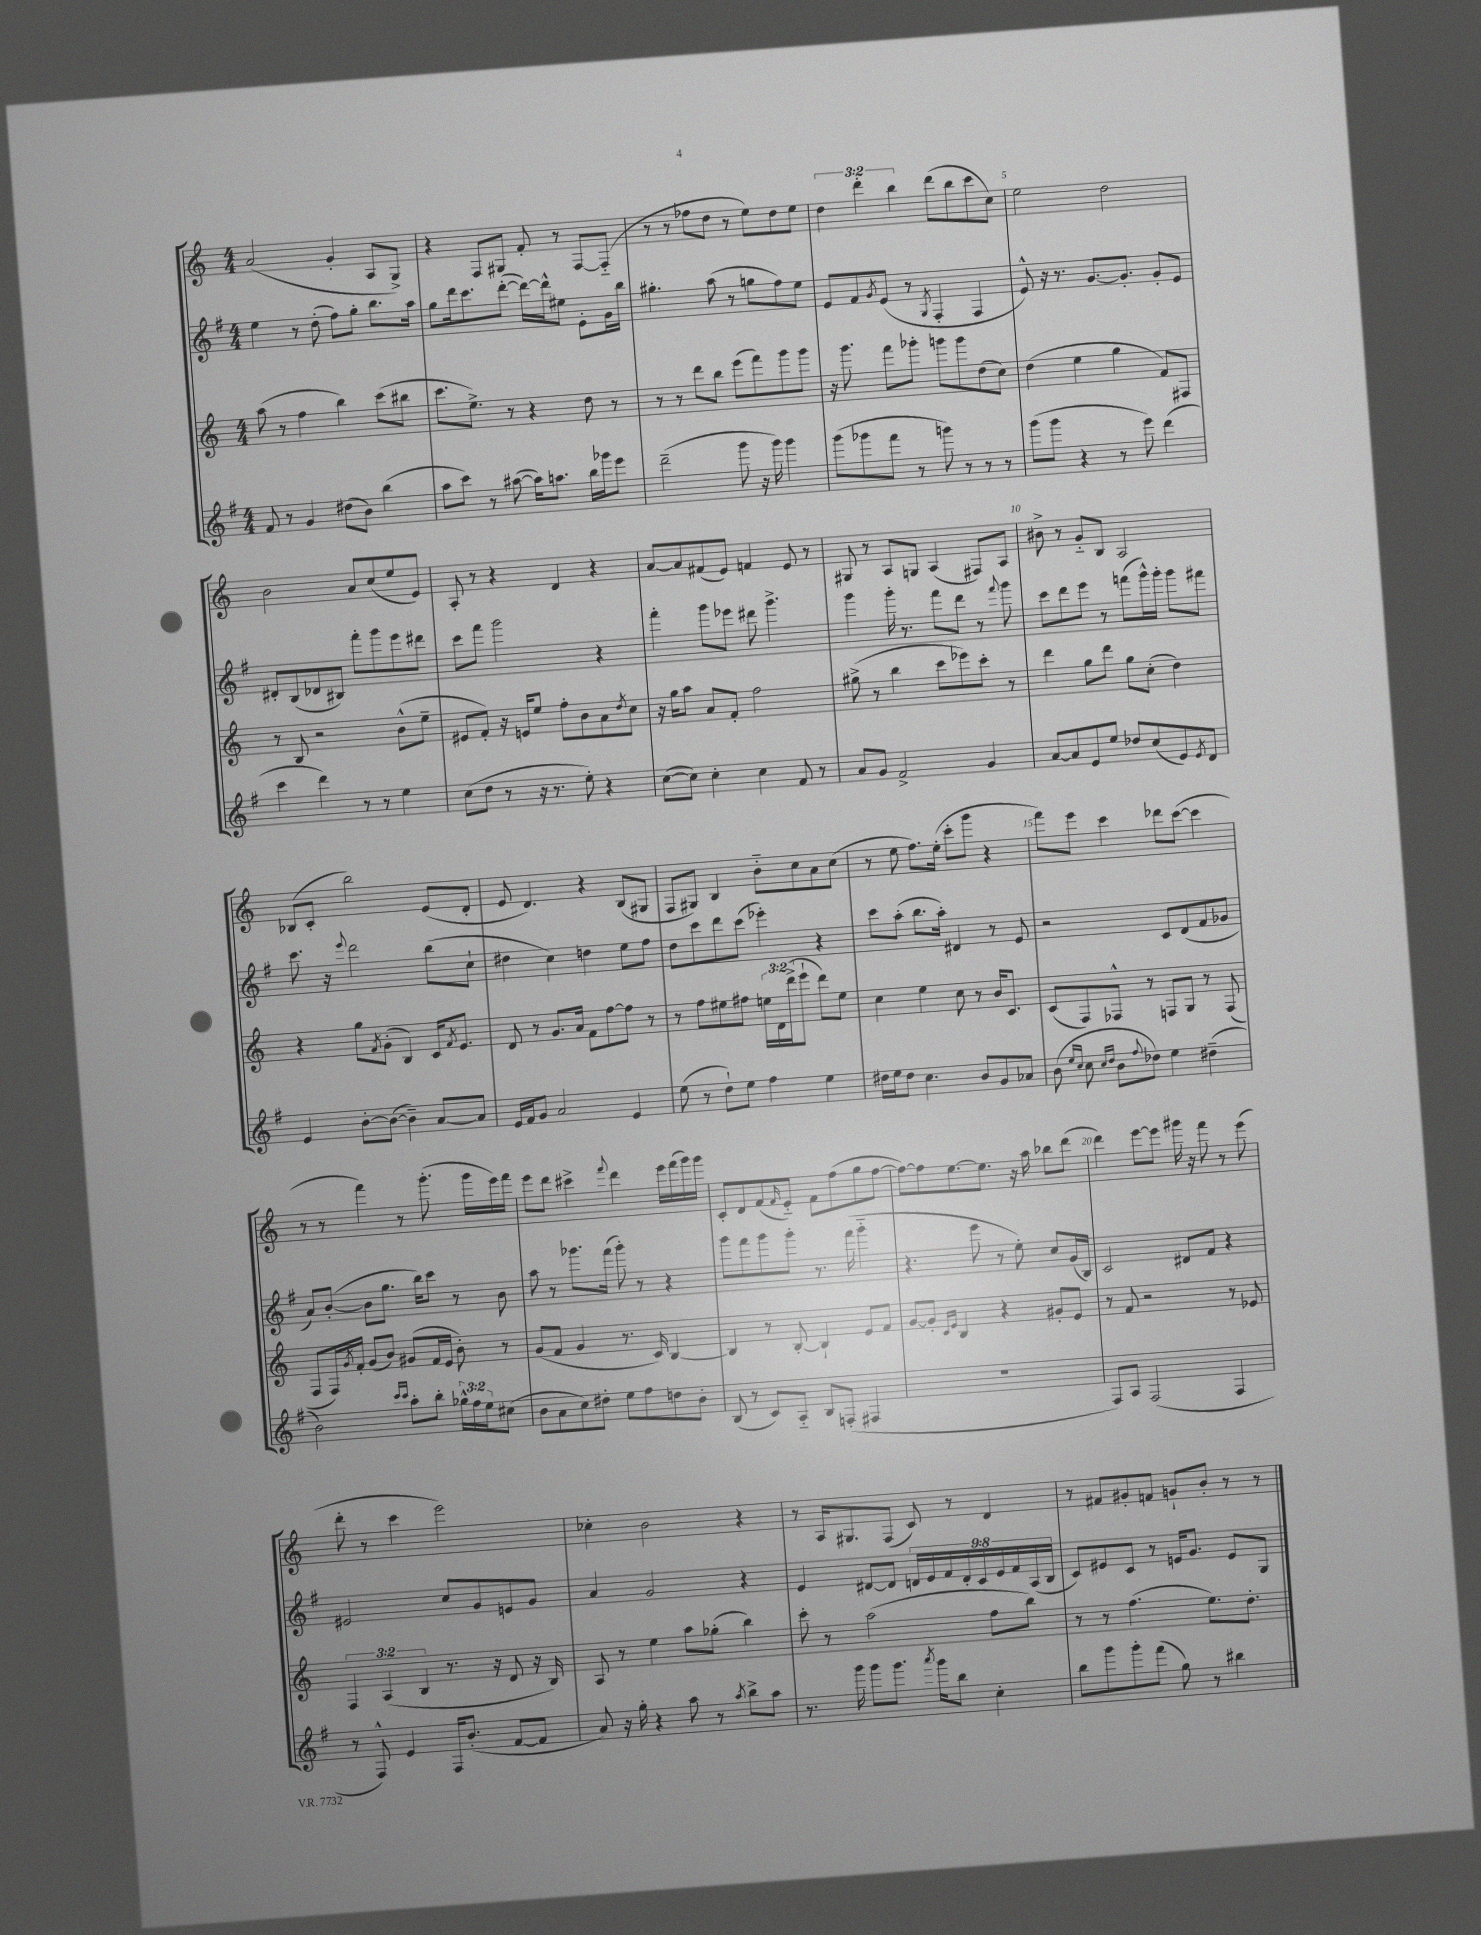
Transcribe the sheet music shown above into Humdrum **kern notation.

**kern	**kern	**kern	**kern
*part4	*part3	*part2	*part1
*staff4	*staff3	*staff2	*staff1
*clefG2	*clefG2	*clefG2	*clefG2
*k[f#]	*k[]	*k[f#]	*k[]
*M4/4	*M4/4	*M4/4	*M4/4
=1	=1	=1	=1
8f#/	(8aa\	4ee\	(2a/
8r	8r	.	.
4g/	4ff\	8r	.
.	.	(8dd'\	.
(8dd#X\L	4bb\)	8ff#\L)	4g'/
8b\J)	.	8gg'\J	.
(4bb\	(8ccc\L	8.bb\L	8A/L
.	8bb#X\J	.	8G^/J)
.	.	16aa\Jk	.
=2	=2	=2	=2
8aa\L	8.ccc\L	8gg\L	4r
8ccc\J)	.	16ddd\k	.
.	8.ee^\J)	8.ccc\	.
8r	.	.	8F/L
([8aa#X\	8r	([8ddd'\J	8G#X/J
16aa#\KL])	4r	16ddd\LL_)	8f'/
8.aan\J	.	16ddd^^\J]	.
.	.	8ee#X\J	8r
16bb\LL	8dd\	8e'\L	[8F/L
16ggg-X\J	.	.	.
8eee\J	8r	16g\L	(8F/J]
.	.	16bb\JJ	.
=3	=3	=3	=3
(2ddd~\	8r	4.gg#X'\	8r
.	8r	.	8r
.	8ddd\L	.	8ff-X\L
.	8bb\J	(8aa\	8dd\J
8ggg\	(8eee\L	8r	8r
16r	8fff\)	8ggn\L	8ee\L)
16ggg\)	.	.	.
4ggg\	8ggg\	8ff#\)	8dd\
.	8ggg\J	8ee\J	8ee\J
=4	=4	=4	=4
(8ggg\L	16r	8e/L	6dd\
.	8.ggg\	.	.
8ggg-X\	.	8f#/	.
.	.	.	6ddd'\
.	.	8qg/	.
8fff#\J	8fff\L	(8e/J	.
.	.	.	6bb\
8r	8ggg-X'\J	8r	.
.	.	8qG/	.
8gggn\)	8gggn\L	4F#'/	(8ddd\L
8r	8ggg\	.	8bb\
8r	(8dd\	4F#/	8ccc\
8r	8cc\J)	.	8cc\J)
=5	=5	=5	=5
(8ggg\L	(4dd\	8e^^/)	2ee\
8ggg\J	.	16r	.
.	.	8.r	.
4r	4ee\	.	.
.	.	[8.g/L	.
8r	4gg\	.	2dd\
.	.	8.g'/J]	.
8eee\)	.	.	.
(4ddd\	8f/L)	8g'/L	.
.	8F#X/J	8e/J	.
!!LO:LB:g=z
=6	=6	=6	=6
4ccc\	8r	8d#X'/L	2b\
.	8B/	(8B/	.
4ddd\)	2r	8d-X/	.
.	.	8B#X/J)	.
8r	.	8fff#'\L	8a/L
8r	.	8ggg\	(8cc/
4ee\	(8b^^\L	8eee\	8ee/
.	8ee~\J	8ddd#X\J	8e/J)
=7	=7	=7	=7
(8cc\L	8e#X/L	8ccc\L	8A'/
8dd\J	8f'/J)	8fff#\J	8r
8r	16r	2ggg\	4r
.	16en/KL	.	.
16r	8ee/J	.	.
8.r	.	.	.
.	8ff'\L	.	4d/
8ee'\)	8b\	.	.
4r	8a\	4r	4r
.	8qdd/	.	.
.	8cc\J	.	.
=8	=8	=8	=8
([8cc\L	16r	4fff#'\	[8a/L
.	16gg\KL	.	.
8cc\J])	8aa\J	.	8a/]
4cc'\	8a/L	8ggg\L	(8f#X/
.	8f'/J	8eee-X\J	8e/J)
4cc\	2ff\	8ddd#X\	4fn/
.	.	4.ggg^\	.
8f#/	.	.	8e/
8r	.	.	8r
=9	=9	=9	=9
8a/L	(8gg#X^\	4ggg\	8G#X/
8g/J	8r	.	8r
2f#^/	4bb\	16ggg'\	8A/L
.	.	8.r	.
.	.	.	8Gn/J
.	8ccc\L	8fff#\L	(4A/
.	8eee-X\)	8ddd\J	.
4g/	8ccc'\J	8r	8F#X/L)
.	.	8qqfff#/	.
.	8r	8ggg\	8A/J
=10	=10	=10	=10
[8a/L	4ddd\	8ccc\L	8b#X^\
8a/]	.	8ddd\	8r
8e/	8gg\L	8eee\J	8g/L
8ee/J	8ddd\J	8r	8B/J
8dd-X/L	8gg\L	(8fffn\L	2A/
(8cc/	(8cc'\J	16ggg^^\L)	.
.	.	16ggg'\JJ	.
8e/)	4dd\)	8ggg\L	.
8qe/	.	.	.
8d/J	.	8fff#X\J	.
!!LO:LB:g=z
=11	=11	=11	=11
4e/	4r	8.ccc\	(8B-X/L
.	.	.	8c'/J
.	.	16r	.
.	.	8qqeee/	.
[8b'\L	8gg\L	2ddd\	2bb\)
.	8qf/	.	.
(8b\J_	(8g'\J	.	.
4b~\])	4B/)	.	.
[8a/L	16c/KL	(8bb\L	(8e/L
.	8qf/	.	.
.	8.e/J	.	.
8a/J]	.	8cc`\J	8d'/J
=12	=12	=12	=12
16e/LL	8d/	4dd#X\	8e/
16f#/J	.	.	.
8g/J	8r	.	4.d/)
2a/	8.g/L	4cc\)	.
.	16a/Jk	.	.
.	8f\L	4ddn\	4r
.	[8ff\	.	.
4e/	8ff\J]	8ee\L	(8B/L
.	8r	8ff#\J	8G#X/J
=13	=13	=13	=13
(8ee\	8r	8dd\L	8F/L
8r	8ff\L	8ccc\	8G#X/J)
8dd`\L)	8ee#X\	8ddd\	4B/
8ee\J	8ff#X\J	(8ccc\J	.
4ff#\	24een\LL	4eee-X'\)	8b\L
.	24d\	.	.
.	(24ddd^\J	.	.
.	8eee`\J	.	8cc\
4ee\	8ddd\L)	4r	8a\
.	8ee\J	.	(8cc\J
=14	=14	=14	=14
16dd#X\LL	4cc\	8ccc\L	8r
16ee\J	.	.	.
8dd#\J	.	(8aa'\J	8ee\
4.cc\	4ee\	8.bb\L	8.ff\L)
.	.	16aa'\Jk)	(16ee'\Jk
.	8cc\	4d#X/	8ccc'\L
8b/L	8r	.	8ggg\J
8g/	16b/KL	8r	4r
.	8.c/J	.	.
8a-X/J	.	8e/	.
=15	=15	=15	=15
(8b\	(8c/L	2r	8fff\L)
16qqee/LL	.	.	.
16qqcc/JJ	.	.	.
8cc\	8F/)	.	8eee\J
16qqcc/LL	.	.	.
16qqdd/JJ	.	.	.
8b\L	8F-X^^/J	.	4ccc\
8qqff#/	.	.	.
8dd-X\J)	8r	.	.
4ee\	8Fn/L	8c/L	8ddd-X\L
.	8G/J	(8d/	([8ccc\J
(4dd#X~\	8r	8f#/	4ccc\]
.	(8F/	8g-X/J	.
!!LO:LB:g=z
=16	=16	=16	=16
2b\)	8F/L	8a/L)	8r
.	16F/L)	([8b'/J	8r
.	8qg/	.	.
.	16f'/JJ	.	.
.	(8g/L	8b\L]	4fff\)
.	8b/J)	8.gg\J	.
16qqccc/LL	.	.	.
16qqccc/JJ	.	.	.
8aa'\L	(8g#X/L	.	8r
.	.	16bb\KL)	.
8bb'\J	16f/L	8ccc\J	(8.ggg'\
.	16e/JJ	.	.
24gg-X^^\LL	8b'\)	8r	.
24ff#\	.	.	.
.	.	.	16ggg\LL
24ee\J	.	.	.
(8cc#X\J	8r	8b\	16eee\)
.	.	.	16fff\JJ
=17	=17	=17	=17
8b\L	(8g/L	8aa\	8eee\L
8a\	8f/J	8r	8ddd\J
8cc\)	4g/	8.ggg-X\L	4ccc#X^\
8dd#X'\J	.	.	.
.	.	(16fff#\Jk	.
.	.	.	8qqfff/
8ee\L	8.r	8ggg-'\)	4ddd\
8ff#\	.	8r	.
.	16c/)	.	.
8ddn\	[4B/	4r	16eee\LL
.	.	.	(16fff\
8b'\J	.	.	16ggg\)
.	.	.	16ggg\JJ
=18	=18	=18	=18
(8B/	4B/]	8ggg\L	8c'/L
8r	.	8fff#\	8d/
8c/L)	8r	8ggg\	(8f/
.	.	.	16qqf/
8A/J	[8B'/	8ggg'\J	8e/J)
8B/L	4B`/]	8.r	8f\L
(8Fn'/J	.	.	(8ff\
.	.	(16fff#\	.
4F#X/	8e/L	4ggg\	8gg\
.	8f/J	.	[8ff\J
=19	=19	=19	=19
1r	[8g/L	4.r	8ff\L_)
.	8g'/J]	.	8ff\]
.	16qqc/LL	.	.
.	16qqe/JJ	.	.
.	4B/	.	[8.ee\
.	.	8eee\	.
.	.	.	8.ee\J]
.	4r	8r	.
.	.	8ee'\)	16r
.	.	.	16aa\
.	8g#X'/L	8cc/L	8bb-X\L
.	8e/J	(16g/L	(8ddd\J
.	.	16B/JJ)	.
=20	=20	=20	=20
8F#/L)	8r	2c/	4ddd\)
8A/J	8f/	.	.
(2F#/	2r	.	[8eee\L
.	.	.	8eee\J]
.	.	8d#X/L	16ggg#X\
.	.	.	16r
.	.	8f#/J	8fff\
4F#/	8r	4r	8r
.	8e-X/	.	(8eee\
!!LO:LB:g=z
=21	=21	=21	=21
8r	6F/	2e#X/	8ddd'\
8F#^^/)	.	.	8r
.	(6A/	.	.
4e/	.	.	4ccc\
.	6B/	.	.
16F#/KL	8.r	8cc/L	2eee\)
(8.b'/J	.	.	.
.	.	8g/	.
.	16r	.	.
[8f#/L	8d/	8en/	.
8f#/J]	16r	8g/J	.
.	16B/)	.	.
=22	=22	=22	=22
8a/)	8A/	4a/	4cc-X'\
16r	8r	.	.
16gg'\	.	.	.
4r	4ee\	2g/	2b\
8aa\	8aa\L	.	.
8r	(8gg-X'\J	.	.
8qaa/	.	.	.
8bb^\L	4bb\)	4r	4r
8aa\J	.	.	.
=23	=23	=23	=23
8.r	8ccc'\	4e/	8r
.	8r	.	16A/KL
16ggg\	.	.	8.G#X/
8ggg\L	(2aa\	[8d#X/L	.
8.ggg\J	.	8d#/J]	(8F/J
.	.	18dn/LL	8c/)
.	.	18e/	.
8qaaa/	.	.	.
16ggg\KL	.	.	.
.	.	18f#/	.
8bb\J	.	.	8r
.	.	18d'/	.
.	.	18c/	.
4cc'\	8ff\L	.	4d/
.	.	18e/	.
.	.	18f#/	.
.	8bb\J)	.	.
.	.	(18A/	.
.	.	18B/JJ	.
=24	=24	=24	=24
8bb\L	8r	8c/L)	8r
8ggg\	8r	8e#X/	8f#X/L
8ggg'\	(4.ff\	8c/J	8g#X'/
(8fff#\J	.	8r	8fn/J
8gg\)	.	16en/KL	8gn`/L
.	.	8.g/J	.
8r	8.ee\L)	.	8b'/J
4bb#X\	.	8e/L	8r
.	8.dd'\J	.	.
.	.	8G/J	8r
==	==	==	==
*-	*-	*-	*-
